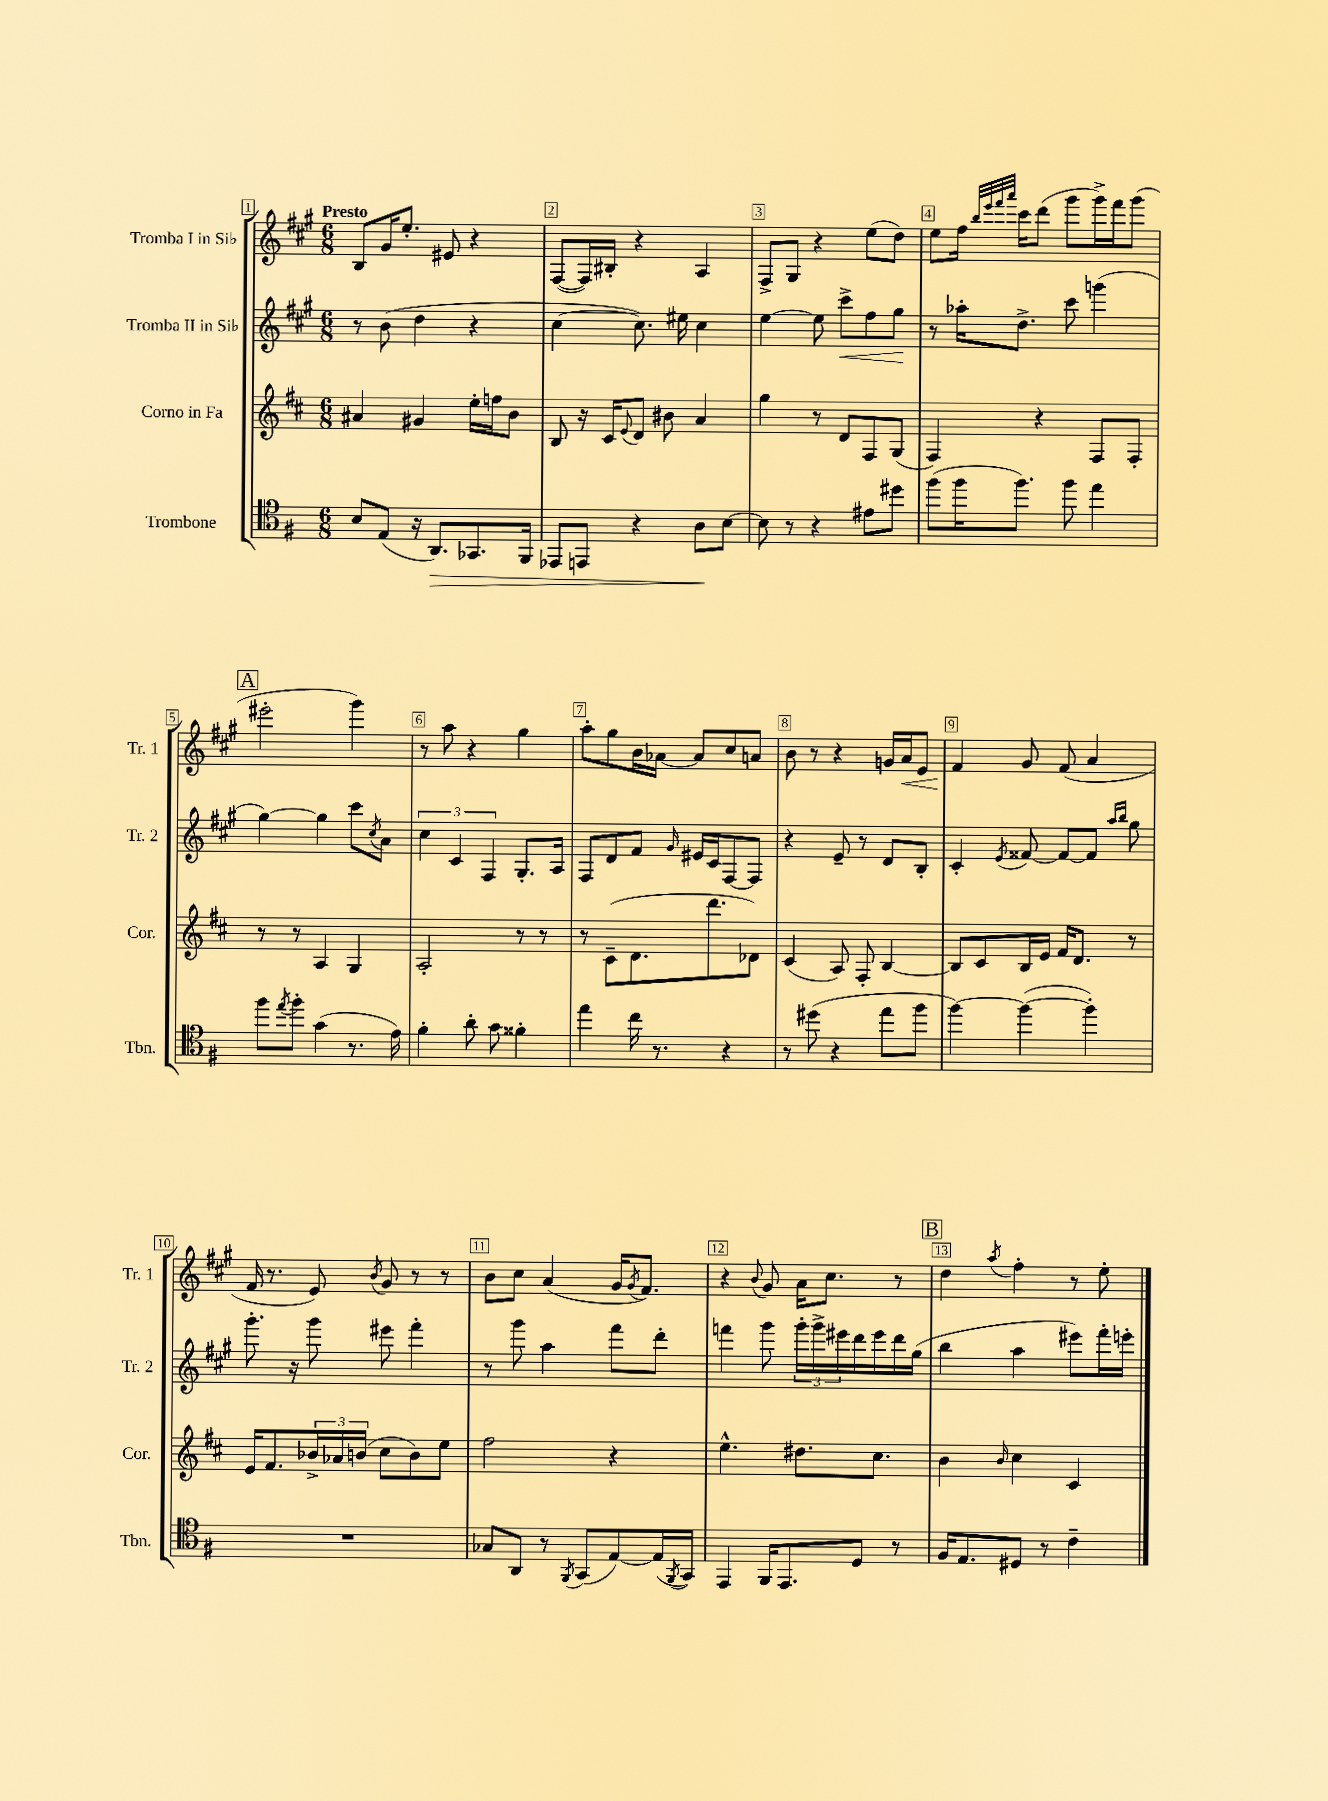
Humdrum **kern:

**kern	**dynam	**kern	**kern	**dynam	**kern	**dynam
*part4	*part4	*part3	*part2	*part2	*part1	*part1
*staff4	*staff4	*staff3	*staff2	*staff2	*staff1	*staff1
*I"Trombone	*	*I"Corno in Fa	*I"Tromba II in Si♭	*	*I"Tromba I in Si♭	*
*I'Tbn.	*	*I'Cor.	*I'Tr. 2	*	*I'Tr. 1	*
*clefC4	*	*clefG2	*clefG2	*	*clefG2	*
*k[f#]	*	*k[f#c#]	*k[f#c#g#]	*	*k[f#c#g#]	*
*M6/8	*	*M6/8	*M6/8	*	*M6/8	*
=1	=1	=1	=1	=1	=1	=1
!	!	!	!	!	!LO:TX:a:B:t=Presto	!
8B/L	.	4a#X/	8r	.	8B/L	.
(8E/J	.	.	(8b\	.	16g#/K	.
.	.	.	.	.	8.ee'/J	.
16r	.	4g#X/	4dd\	.	.	.
!	!LO:HP:b	!	!	!	!	!
8.AA/L)	>	.	.	.	.	.
.	.	.	.	.	8e#X/	.
8.GG-X/	.	16ee'\LL	4r	.	4r	.
.	.	16ffn\J	.	.	.	.
.	.	8b\J	.	.	.	.
16FF#/Jk	.	.	.	.	.	.
=2	=2	=2	=2	=2	=2	=2
8EE-X/L	.	8B/	[4cc#\	.	([8F#/L	.
8EEn/J	.	16r	.	.	16F#/L])	.
.	.	16c#/KL	.	.	16B#X'/JJ	.
.	.	8qqe/	.	.	.	.
4r	.	8d/J	8.cc#\])	.	4r	.
.	.	8b#X\	.	.	.	.
.	.	.	16ee#X\	.	.	.
8A\L	.	4a/	4cc#\	.	4A/	.
[8B\J	]	.	.	.	.	.
=3	=3	=3	=3	=3	=3	=3
8B\]	.	4gg\	[4ee\	.	8F#^/L	.
8r	.	.	.	.	8G#/J	.
4r	.	8r	8ee\]	.	4r	.
!	!	!	!	!LO:HP:b	!	!
.	.	8d/L	8ccc#^\L	<	.	.
8e#X\L	.	8F#/	8ff#\	.	(8ee\L	.
8dd#X\J	.	(8G/J	8gg#\J	.	8dd\J)	.
.	.	.	.	[	.	.
=4	=4	=4	=4	=4	=4	=4
(8ff#\L	.	4F#/)	8r	.	8ee\L	.
16ff#\K	.	.	16aa-X'\KL	.	16ff#\Jk	.
.	.	.	.	.	32qqbb/LLL	.
.	.	.	.	.	32qqeee/	.
.	.	.	.	.	32qqfff#/	.
.	.	.	.	.	32qqaaa/JJJ	.
8.ff#\J)	.	.	8.dd^\J	.	16ccc#\KL	.
.	.	4r	.	.	(8ddd\J	.
8ff#\	.	.	8ccc#\	.	8ggg#\L	.
4ee\	.	8F#/L	(4gggn\	.	16ggg#^\L)	.
.	.	.	.	.	16fff#\J	.
.	.	8F#'/J	.	.	(8ggg#\J	.
!!LO:LB:g=z
!!LO:REH:place=s1:t=A
=5	=5	=5	=5	=5	=5	=5
8ff#\L	.	8r	[4gg#\)	.	2eee#X'\	.
8qee/	.	.	.	.	.	.
8ff#'\J	.	8r	.	.	.	.
(4g\	.	4A/	4gg#\]	.	.	.
8.r	.	4G/	8ccc#\L	.	4ggg#\)	.
.	.	.	8qcc#/	.	.	.
.	.	.	8a\J	.	.	.
16e\)	.	.	.	.	.	.
=6	=6	=6	=6	=6	=6	=6
4f#'\	.	2A'/	6cc#\	.	8r	.
.	.	.	.	.	8aa\	.
.	.	.	6c#/	.	.	.
8a'\	.	.	.	.	4r	.
.	.	.	6F#/	.	.	.
8g\	.	.	.	.	.	.
4f##X'\	.	8r	8.G#'/L	.	4gg#\	.
.	.	8r	.	.	.	.
.	.	.	16A/Jk	.	.	.
=7	=7	=7	=7	=7	=7	=7
4ee\	.	8r	8F#/L	.	8aa'\L	.
.	.	(8c#~\L	8d/	.	8gg#\	.
16cc\	.	8.d\	8f#/J	.	16b\L	.
8.r	.	.	.	.	[16a-X\JJ	.
.	.	.	16qqg#/	.	.	.
.	.	.	16e#X/LL	.	8a-/L]	.
.	.	8.ddd\	16c#/J	.	.	.
4r	.	.	[8F#/	.	8cc#/	.
.	.	8d-X\J)	8F#/J]	.	8an/J	.
=8	=8	=8	=8	=8	=8	=8
8r	.	(4c#/	4r	.	8b\	.
(8dd#X\	.	.	.	.	8r	.
4r	.	8A/)	8e~/	.	4r	.
.	.	8F#'/	8r	.	.	.
8ee\L	.	[4B/	8d/L	.	16gn/LL	.
!	!	!	!	!	!	!LO:HP:b
.	.	.	.	.	16a/J	<
8ff#\J	.	.	8B'/J	.	8e/J	.
=9	=9	=9	=9	=9	=9	=9
[4ff#\)	.	8B/L]	4c#'/	.	4f#/	.
.	.	8c#/	.	.	.	.
.	.	.	8qe/	.	.	.
(4ff#\_	.	16B/L	[8f##X/	.	8g#/	[
.	.	16e/JJ	.	.	.	.
.	.	16f#/KL	8f##/L_	.	(8f#/	.
.	.	8.d/J	.	.	.	.
4ff#'\])	.	.	8f##/J]	.	4a/	.
.	.	.	16qqaa/LL	.	.	.
.	.	.	16qqbb/JJ	.	.	.
.	.	8r	8gg#\	.	.	.
!!LO:LB:g=z
=10	=10	=10	=10	=10	=10	=10
2.r	.	16e/KL	8.ggg#'\	.	16f#/	.
.	.	8.f#/	.	.	8.r	.
.	.	.	16r	.	.	.
.	.	24b-X^/L	8ggg#\	.	8e/)	.
.	.	24a-X/	.	.	.	.
.	.	(24bn/JJ	.	.	.	.
.	.	.	.	.	8qb/	.
.	.	8cc#\L	8eee#X\	.	8g#/	.
.	.	8b\)	4fff#'\	.	8r	.
.	.	8ee\J	.	.	8r	.
=11	=11	=11	=11	=11	=11	=11
8G-X/L	.	2ff#\	8r	.	8b\L	.
8AA/J	.	.	8ggg#\	.	8cc#\J	.
8r	.	.	4aa\	.	(4a/	.
8qFF#/	.	.	.	.	.	.
(8GG/L	.	.	.	.	.	.
[8E/)	.	4r	8fff#\L	.	16g#/KL	.
.	.	.	.	.	8qg#/	.
.	.	.	.	.	8.f#/J)	.
(16E/L]	.	.	8ddd'\J	.	.	.
8qFF#/	.	.	.	.	.	.
16GG/JJ)	.	.	.	.	.	.
=12	=12	=12	=12	=12	=12	=12
4EE/	.	4.ee^^\	4fffn\	.	4r	.
.	.	.	.	.	8qqb/	.
16FF#/KL	.	.	8ggg#\	.	8g#/	.
8.EE/	.	.	.	.	.	.
.	.	8.dd#X\L	24ggg#'\LL	.	16a\KL	.
.	.	.	24ggg#^\	.	.	.
.	.	.	.	.	8.cc#\J	.
.	.	.	24eee#X\	.	.	.
8D/J	.	.	16ddd\	.	.	.
.	.	8.cc#\J	16eee#\	.	.	.
8r	.	.	16ddd\	.	8r	.
.	.	.	(16gg#\JJ	.	.	.
!!LO:REH:place=s1:t=B
=13	=13	=13	=13	=13	=13	=13
16F#/KL	.	4b\	4bb\	.	4dd\	.
8.E/	.	.	.	.	.	.
.	.	16qqb/	.	.	8qaa/	.
8D#X/J	.	4cc#\	4aa\	.	4ff#'\	.
8r	.	.	.	.	.	.
4c~\	.	4c#/	8eee#X\L)	.	8r	.
.	.	.	16fff#'\L	.	8ee'\	.
.	.	.	16eeen'\JJ	.	.	.
==	==	==	==	==	==	==
*-	*-	*-	*-	*-	*-	*-
